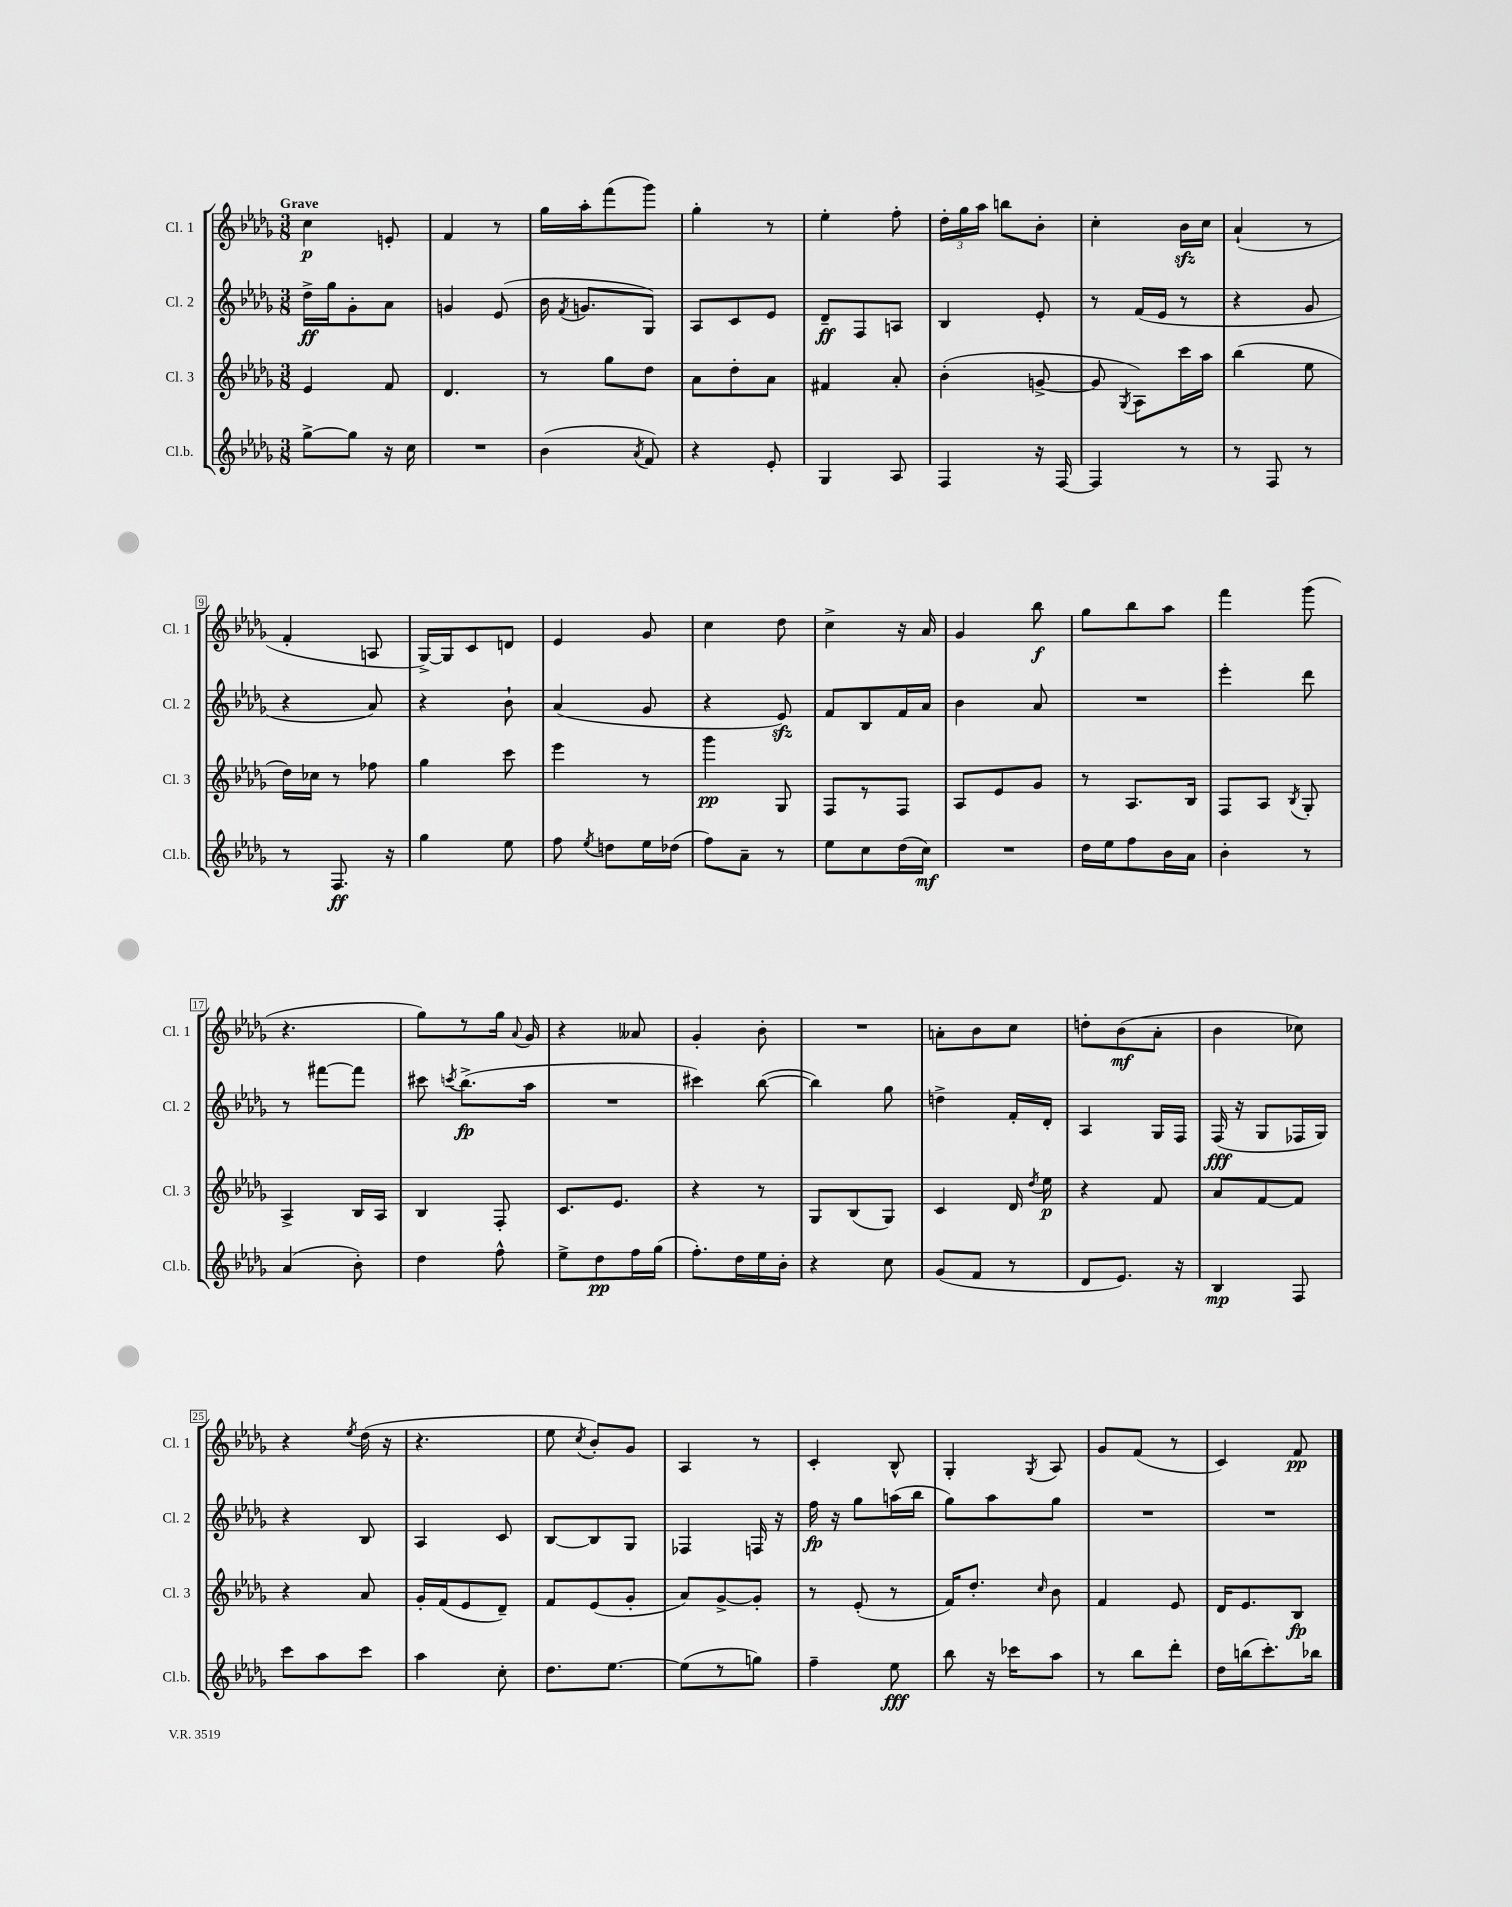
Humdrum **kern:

**kern	**kern	**kern	**kern
*staff4	*staff3	*staff2	*staff1
*clefG2	*clefG2	*clefG2	*clefG2
*k[b-e-a-d-g-]	*k[b-e-a-d-g-]	*k[b-e-a-d-g-]	*k[b-e-a-d-g-]
*M3/8	*M3/8	*M3/8	*M3/8
[8gg-^	4e-	16dd-^	4cc
.	.	16gg-	.
8gg-]	.	8g-'	.
16r	8f	8a-	8e'
16cc	.	.	.
=	=	=	=
4.r	4.d-	4g	4f
.	.	(8e-	8r
=	=	=	=
(4b-	8r	16b-	16gg-
.	.	8qf	.
.	.	8.g	16aa-'
.	8gg-	.	(8fff
8qa-	.	.	.
8f)	8dd-	8G-)	8ggg-)
=	=	=	=
4r	8a-	8A-	4gg-'
.	8dd-'	8c	.
8e-'	8a-	8e-	8r
=	=	=	=
4G-	4f#	8d-~	4ee-'
.	.	8F	.
8A-	8a-'	8A	8ff'
=	=	=	=
4F	(4b-'	4B-	24dd-'
.	.	.	24gg-
.	.	.	24aa-
.	.	.	8bb
16r	[8g^	8e-'	8b-'
[16F	.	.	.
=	=	=	=
4F]	8g]	8r	4cc'
.	8qG-	.	.
.	8A-)	(16f	.
.	.	16e-	.
8r	16ccc	8r	16b-
.	16aa-	.	16cc
=	=	=	=
8r	(4bb-	4r	(4a-`
8F	.	.	.
8r	8ee-	8g-	8r
=	=	=	=
8r	16dd-)	4r	4f'
.	16cc-	.	.
8.F	8r	.	.
.	8ff-	8a-)	8A
16r	.	.	.
=	=	=	=
4gg-	4gg-	4r	[16G-^)
.	.	.	16G-]
.	.	.	8c
8ee-	8ccc	8b-`	8d
=	=	=	=
8ff	4eee-	(4a-	4e-
8qee-	.	.	.
8dd	.	.	.
16ee-	8r	8g-	8g-
(16dd-	.	.	.
=	=	=	=
8ff)	4ggg-	4r	4cc
8a-~	.	.	.
8r	8G-	8e-)	8dd-
=	=	=	=
8ee-	8F	8f	4cc^
8cc	8r	8B-	.
(16dd-	8F	16f	16r
16cc)	.	16a-	16a-
=	=	=	=
4.r	8A-	4b-	4g-
.	8e-	.	.
.	8g-	8a-	8bb-
=	=	=	=
16dd-	8r	4.r	8gg-
16ee-	.	.	.
8ff	8.A-	.	8bb-
16b-	.	.	8aa-
16a-	16B-	.	.
=	=	=	=
4b-'	8F	4eee-'	4fff
.	8A-	.	.
.	8qB-	.	.
8r	8G-'	8ddd-	(8ggg-
=	=	=	=
(4a-	4A-^	8r	4.r
.	.	[8fff#	.
8b-')	16B-	8fff#]	.
.	16A-	.	.
=	=	=	=
4dd-	4B-	8ccc#	8gg-)
.	.	8qccc	.
.	.	(8.bb-^	8r
8ff^^	8F'	.	16gg-
.	.	.	8qqa-
.	.	16aa-	16g-
=	=	=	=
8ee-^	8.c	4.r	4r
8dd-	.	.	.
.	8.e-	.	.
16ff	.	.	8a--
(16gg-	.	.	.
=	=	=	=
8.ff')	4r	4ccc#)	4g-'
16dd-	.	.	.
16ee-	8r	([8bb-	8b-'
16b-'	.	.	.
=	=	=	=
4r	8G-	4bb-])	4.r
.	(8B-	.	.
8cc	8G-)	8gg-	.
=	=	=	=
(8g-	4c	4dd^	8a'
8f	.	.	8b-
8r	16d-	16f'	8cc
.	8qdd-	.	.
.	16ee-	16d-'	.
=	=	=	=
8d-	4r	4A-	8dd'
8.e-)	.	.	(8b-
.	8f	16G-	8a-'
16r	.	16F	.
=	=	=	=
4B-	8a-	(16F	4b-
.	.	16r	.
.	[8f	8G-	.
8F	8f]	16F-	8cc-)
.	.	16G-)	.
=	=	=	=
8ccc	4r	4r	4r
8aa-	.	.	.
.	.	.	8qee-
8ccc	8a-	8B-	(16dd-
.	.	.	16r
=	=	=	=
4aa-	16g-'	4A-	4.r
.	(16f	.	.
.	8e-	.	.
8cc'	8d-~)	8c	.
=	=	=	=
8.dd-	8f	[8B-	8ee-
.	.	.	8qcc
.	(8e-	8B-]	8b-')
[8.ee-	.	.	.
.	8g-'	8G-	8g-
=	=	=	=
(8ee-]	8a-)	4F-	4A-
8r	[8g-^	.	.
8gg)	8g-']	16F	8r
.	.	16r	.
=	=	=	=
4ff~	8r	16ff	4c'
.	.	16r	.
.	(8e-'	8gg-	.
8ee-	8r	(16aa	8B-^^
.	.	16bb-	.
=	=	=	=
8bb-	16f)	8gg-)	4G-'
.	8.dd-'	.	.
16r	.	8aa-	.
16ccc-	.	.	.
.	16qqcc	.	8qG-
8aa-	8b-	8gg-	8A-
=	=	=	=
8r	4f	4.r	8g-
8bb-	.	.	(8f
8ddd-'	8e-	.	8r
=	=	=	=
16dd-	16d-	4.r	4c)
(16bb	8.e-	.	.
8.ccc')	.	.	.
.	8B-	.	8f
16bb-	.	.	.
==	==	==	==
*-	*-	*-	*-
